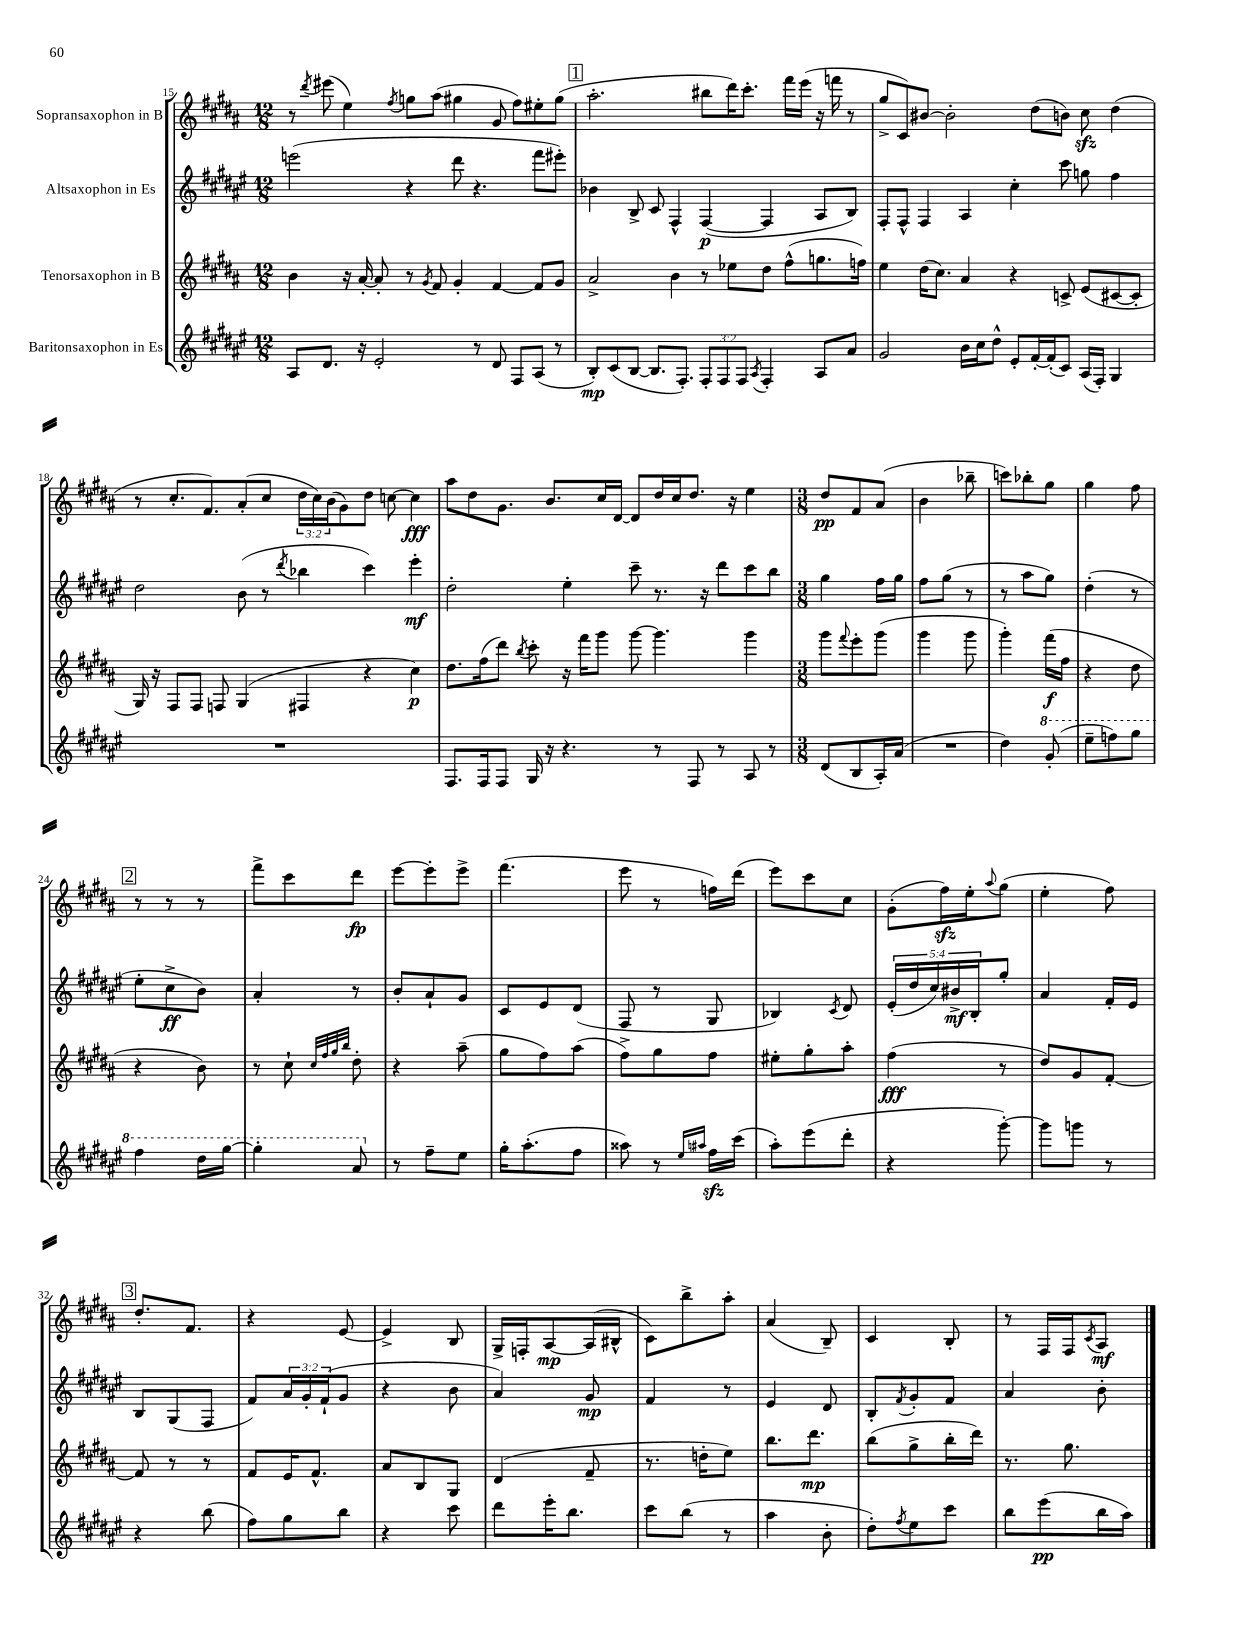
<<
\new StaffGroup <<
\new Staff = "s0" \with { instrumentName = "Sopransaxophon in B" } {
    \clef treble \key b \major \numericTimeSignature \time 12/8 \override Staff.TupletNumber.text = #tuplet-number::calc-fraction-text
    r8 \acciaccatura { dis'''8 } eis'''8( e''4) \acciaccatura { fis''8 } g''8 ais''8( gis''4 gis'8 fis''8) eis''8-. gis''8( |
    \mark \markup { \box "1" } ais''2.-. bis''8 dis'''16) cis'''8.-. fis'''16 e'''16( r16 f'''16 r8 |
    gis''8-> cis'8) bis'8~ bis'2-. dis''8( b'8) cis''8\sfz dis''4( |
    r8 cis''8.-. fis'8.) ais'8-.( cis''8 \tuplet 3/2 { dis''16 cis''16) b'16( } gis'8) dis''8 c''8~ c''4\fff |
    ais''8 dis''8 gis'8. b'8. cis''16 dis'16~ dis'8 dis''16 cis''16 dis''8. r16 e''4 |
    \numericTimeSignature \time 3/8 dis''8\pp fis'8 ais'8( |
    b'4 bes''8-- |
    c'''8) bes''8-. gis''8 |
    gis''4 fis''8 |
    \mark \markup { \box "2" } r8 r8 r8 |
    fis'''8-> cis'''8 dis'''8\fp |
    e'''8~ e'''8-. e'''8-> |
    fis'''4.( |
    e'''8 r8 f''16) dis'''16( |
    e'''8) cis'''8 cis''8 |
    gis'8-.( fis''16\sfz) e''16-. \appoggiatura { ais''8 } gis''8( |
    e''4-. fis''8) |
    \mark \markup { \box "3" } dis''8.-. fis'8. |
    r4 e'8~ |
    e'4-> b8 |
    gis16-> f16-. ais8~\mp ais16( bis16-^ |
    cis'8) b''8-> ais''8-. |
    ais'4( b8--) |
    cis'4 b8-. |
    r8 fis16 fis16 \acciaccatura { cis'8 } ais8\mf \bar "|." |
}
\new Staff = "s1" \with { instrumentName = "Altsaxophon in Es" } {
    \clef treble \key fis \major \numericTimeSignature \time 12/8 \override Staff.TupletNumber.text = #tuplet-number::calc-fraction-text
    e'''2( r4 dis'''8 r4. fis'''8 eis'''8-.) |
    \mark \markup { \box "1" } bes'4 b8-> cis'8 fis4-^ fis4~\p( fis4 ais8 b8) |
    fis8-. fis8-^ fis4 ais4 cis''4-. cis'''8 g''8 fis''4 |
    dis''2 b'8( r8 \acciaccatura { dis'''8 } bes''4 cis'''4) eis'''4-.\mf |
    dis''2-. eis''4-. cis'''8-- r8. r16 dis'''8 cis'''8 b''8 |
    \numericTimeSignature \time 3/8 gis''4 fis''16 gis''16 |
    fis''8 gis''8( r8 |
    r8 ais''8 gis''8) |
    dis''4-.( r8 |
    \mark \markup { \box "2" } eis''8-. cis''8->\ff b'8) |
    ais'4-. r8 |
    b'8-. ais'8-! gis'8 |
    cis'8 eis'8 dis'8( |
    fis8 r8 gis8 |
    bes4) \acciaccatura { cis'8 } dis'8 |
    \tuplet 5/4 { eis'16-.( dis''16 cis''16) bis'16->\mf b16-. } gis''8-. |
    ais'4 fis'16-. eis'16 |
    \mark \markup { \box "3" } b8 gis8( fis8 |
    fis'8) \tuplet 3/2 { ais'16 gis'16-. fis'16-!( } gis'8 |
    r4 b'8 |
    ais'4) gis'8\mp |
    fis'4 r8 |
    eis'4 dis'8 |
    b8-. \acciaccatura { fis'8 } gis'8-. fis'8 |
    ais'4 b'8-. \bar "|." |
}
\new Staff = "s2" \with { instrumentName = "Tenorsaxophon in B" } {
    \clef treble \key b \major \numericTimeSignature \time 12/8
    b'4 r16 ais'16~-. ais'8-. r8 \acciaccatura { gis'8 } fis'8 gis'4-. fis'4~ fis'8 gis'8 |
    \mark \markup { \box "1" } ais'2-> b'4 r8 ees''8 dis''8 fis''8-^( g''8. f''16) |
    e''4 dis''16( cis''8.) ais'4 r4 c'8-> e'8( cis'8~ cis'8-. |
    gis16) r16 fis8 fis8 f8 gis4( fis4 r4 cis''4\p) |
    dis''8. fis''16( dis'''8) \acciaccatura { b''8 } cis'''8-. r16 fis'''16 gis'''8 gis'''8~ gis'''4. gis'''4 |
    \numericTimeSignature \time 3/8 gis'''8 \appoggiatura { fis'''8 } e'''8-. gis'''8( |
    gis'''4 gis'''8 |
    gis'''4-.) fis'''16\f( fis''16 |
    r4 dis''8 |
    \mark \markup { \box "2" } r4 b'8) |
    r8 cis''8-! \grace { cis''32 fis''32 gis''32 b''32 } dis''8-. |
    r4 ais''8--( |
    gis''8 fis''8) ais''8( |
    fis''8->) gis''8 fis''8 |
    eis''8-. gis''8-. ais''8-. |
    fis''4\fff( r8 |
    dis''8) gis'8 fis'8~-. |
    \mark \markup { \box "3" } fis'8 r8 r8 |
    fis'8 e'16 fis'8.-^ |
    ais'8 b8 gis8 |
    dis'4( fis'8-- |
    r8. d''16-. e''8) |
    b''8. dis'''8.\mp |
    b''8( gis''8-> b''16-. dis'''16) |
    r8. gis''8. \bar "|." |
}
\new Staff = "s3" \with { instrumentName = "Baritonsaxophon in Es" } {
    \clef treble \key fis \major \numericTimeSignature \time 12/8 \override Staff.TupletNumber.text = #tuplet-number::calc-fraction-text
    ais8 dis'8. r16 eis'2-. r8 dis'8 fis8 ais8( r8 |
    \mark \markup { \box "1" } b8-.\mp) cis'8( b8~ b8. fis8.-.) \tuplet 3/2 { fis8-. fis8 fis8 } \acciaccatura { ais8 } fis4-. ais8 ais'8 |
    gis'2 b'16 cis''16 dis''8-^ eis'8-. fis'16~-. fis'16-.( cis'8) ais16( fis16-.) gis4 |
    R1. |
    fis8. fis16 fis8 gis16 r16 r4. r8 fis8 r8 ais8 r8 |
    \numericTimeSignature \time 3/8 dis'8( b8 ais16-.) ais'16( |
    R4. |
    dis''4) \ottava #1 gis''8-.( |
    eis'''8-- f'''8) gis'''8 |
    \mark \markup { \box "2" } fis'''4 dis'''16 gis'''16~ |
    gis'''4-. ais''8 \ottava #0 |
    r8 fis''8-- eis''8 |
    gis''16-. ais''8.-.( fis''8 |
    aisis''8) r8 \grace { eis''16 ais''16 } fis''16\sfz cis'''16( |
    ais''8-.) eis'''8( dis'''8-. |
    r4 gis'''8~-.) |
    gis'''8 g'''8 r8 |
    \mark \markup { \box "3" } r4 b''8( |
    fis''8) gis''8 b''8 |
    r4 cis'''8 |
    dis'''8 eis'''16-. b''8. |
    cis'''8 b''8( r8 |
    ais''4 b'8-. |
    dis''8-.) \acciaccatura { fis''8 } eis''8 cis'''8 |
    b''8 eis'''8\pp( b''16 ais''16) \bar "|." |
}
>>
>>
\layout { \context { \Score currentBarNumber = #15 } }
